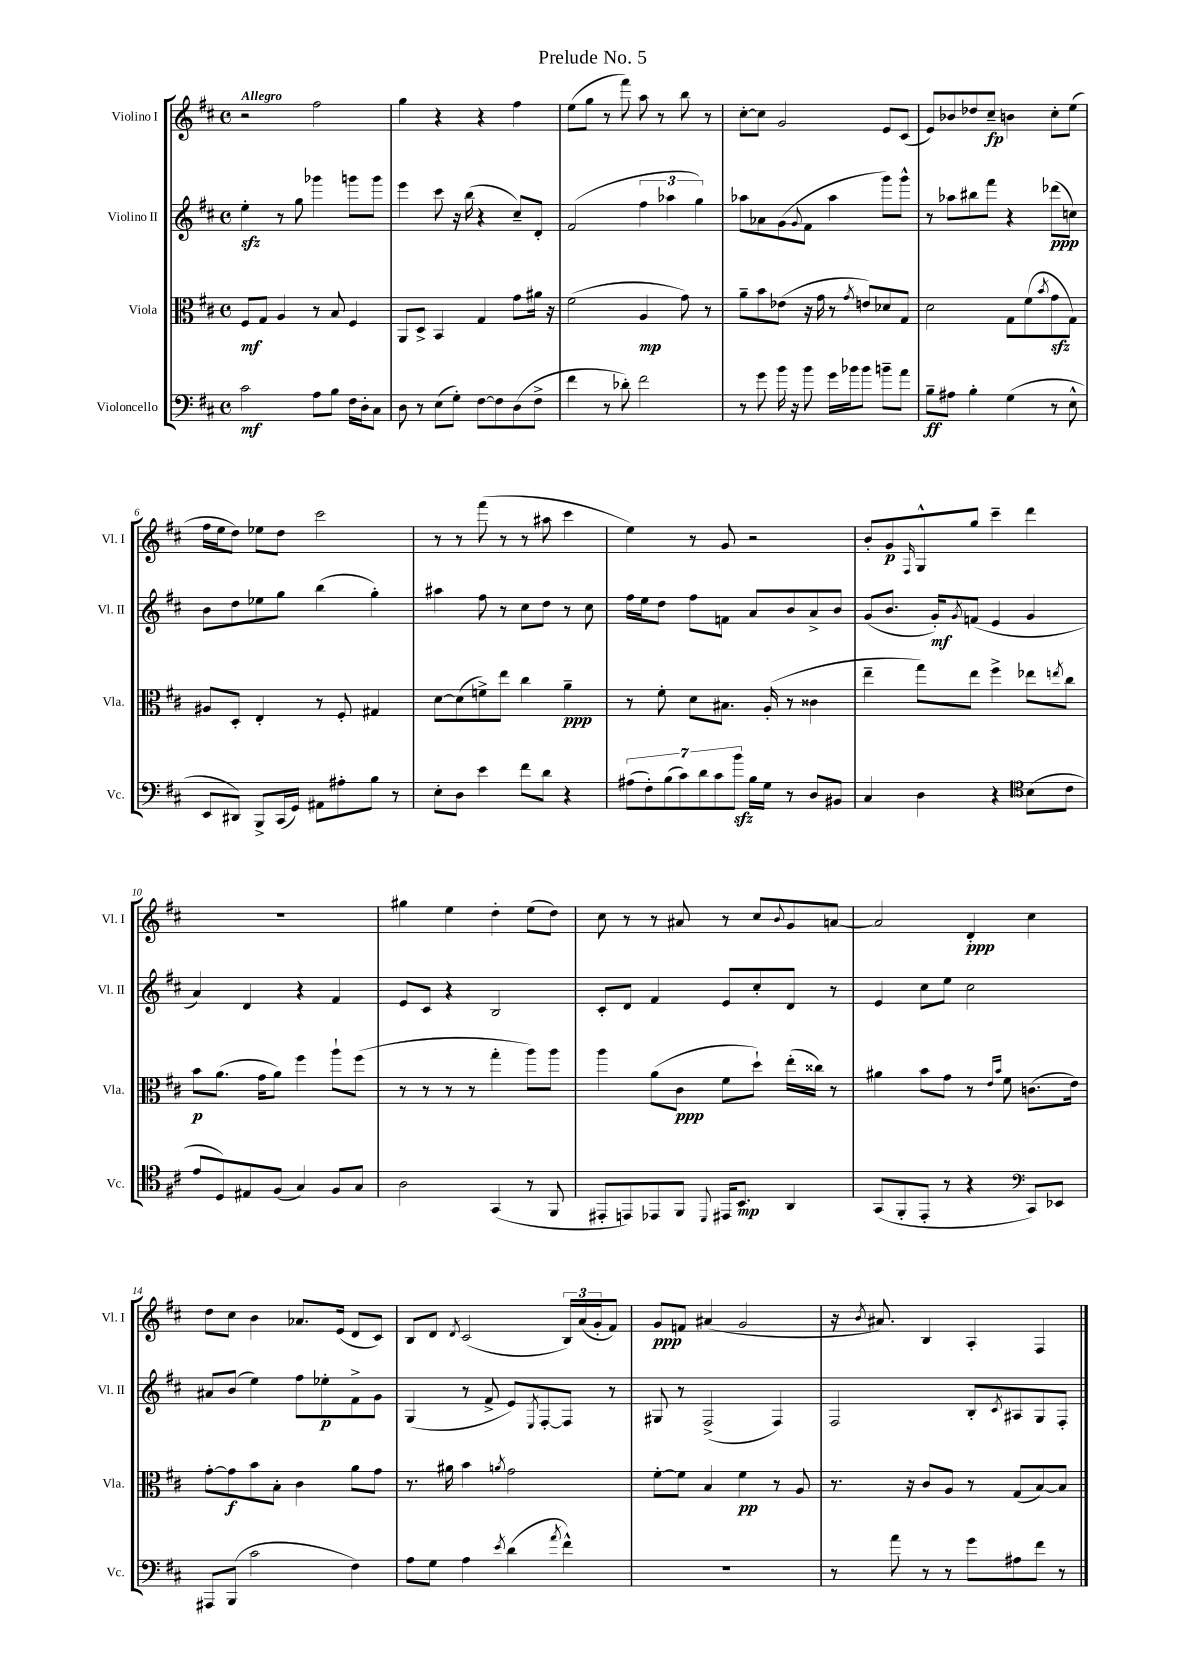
\header { title = "Prelude No. 5" }
<<
\new StaffGroup <<
\new Staff = "s0" \with { instrumentName = "Violino I" shortInstrumentName = "Vl. I" } {
    \clef treble \key d \major \defaultTimeSignature \time 4/4 \tempo "Allegro"
    r2 fis''2 |
    g''4 r4 r4 fis''4 |
    e''8( g''8 r8 fis'''8) a''8 r8 b''8 r8 |
    cis''8~-. cis''8 g'2 e'8 cis'8( |
    e'8) bes'8 des''8 cis''8--\fp b'4 cis''8-. e''8( |
    fis''16 e''16 d''8) ees''8 d''8 cis'''2 |
    r8 r8 fis'''8( r8 r8 ais''8 cis'''4 |
    e''4) r8 g'8 r2 |
    b'8-. g'8\p \grace { fis16 } g8-^ g''8 cis'''4-- d'''4 |
    R1 |
    gis''4 e''4 d''4-. e''8( d''8) |
    cis''8 r8 r8 ais'8 r8 cis''8 \appoggiatura { b'8 } g'8 a'8~ |
    a'2 d'4-.\ppp cis''4 |
    d''8 cis''8 b'4 aes'8. e'16( d'8 cis'8) |
    b8 d'8 \acciaccatura { d'8 } cis'2( \tuplet 3/2 { b16) a'16( g'16-. } fis'8) |
    g'8\ppp f'8 ais'4( g'2 |
    r16 \acciaccatura { b'8 } ais'8.) b4 a4-. fis4 \bar "|." |
}
\new Staff = "s1" \with { instrumentName = "Violino II" shortInstrumentName = "Vl. II" } {
    \clef treble \key d \major \defaultTimeSignature \time 4/4
    e''4-.\sfz r8 g''8 ges'''4 g'''8 g'''8 |
    e'''4 cis'''8 r16 b''16( r4 cis''8--) d'8-. |
    fis'2( \tuplet 3/2 { fis''4 aes''4 g''4) } |
    aes''8 aes'8 g'8( \appoggiatura { g'8 } fis'8 aes''4 g'''8) g'''8-^ |
    r8 aes''8 bis''8 fis'''8 r4 des'''8\ppp( c''8) |
    b'8 d''8 ees''8 g''8 b''4( g''4-.) |
    ais''4 fis''8 r8 cis''8 d''8 r8 cis''8 |
    fis''16 e''16 d''8 fis''8 f'8 a'8 b'8 a'8-> b'8 |
    g'8( b'8. g'16-.\mf) \acciaccatura { g'8 } f'8( e'4 g'4 |
    a'4) d'4 r4 fis'4 |
    e'8 cis'8 r4 b2 |
    cis'8-. d'8 fis'4 e'8 cis''8-. d'8 r8 |
    e'4 cis''8 e''8 cis''2 |
    ais'8 b'8( e''4) fis''8 ees''8-.\p fis'8-> g'8 |
    g4( r8 fis'8-> e'8) \acciaccatura { e8 } fis8~-. fis8 r8 |
    gis8 r8 fis2->( fis4) |
    fis2 b8-. \acciaccatura { cis'8 } ais8 g8 fis8-. \bar "|." |
}
\new Staff = "s2" \with { instrumentName = "Viola" shortInstrumentName = "Vla." } {
    \clef alto \key d \major \defaultTimeSignature \time 4/4
    fis8\mf g8 a4 r8 b8 fis4 |
    a,8 d8-> b,4 g4 g'8 ais'16 r16 |
    fis'2( a4\mp g'8) r8 |
    a'8-- b'8 ees'8( r16 g'16 r8 \acciaccatura { g'8 } e'8) des'8 g8 |
    d'2 g8 fis'8( \acciaccatura { b'8 } g'8\sfz g8) |
    ais8 d8-. e4-. r8 fis8-. gis4 |
    d'8~ d'8( f'8->) e''8 cis''4 a'4--\ppp |
    r8 fis'8-. d'8 bis8. a16-.( r8 cisis'4 |
    e''4-- g''8) e''8 fis''4-> ees''8 \acciaccatura { e''8 } cis''8 |
    b'8\p a'8.( g'16 a'8) fis''4 a''8-! fis''8( |
    r8 r8 r8 r8 g''4-. a''8) a''8 |
    a''4 a'8( cis'8\ppp fis'8 d''8-!) e''16-.( cisis''16) r8 |
    ais'4 b'8 g'8 r8 \grace { e'16 b'16 } fis'8 c'8.( e'16) |
    g'8~-. g'8\f b'8 b8-. cis'4 a'8 g'8 |
    r8. ais'16 b'4 \acciaccatura { a'8 } g'2 |
    fis'8~-. fis'8 b4 fis'4\pp r8 a8 |
    r8. r16 cis'8 a8 r8 g8( b8~) b8 \bar "|." |
}
\new Staff = "s3" \with { instrumentName = "Violoncello" shortInstrumentName = "Vc." } {
    \clef bass \key d \major \defaultTimeSignature \time 4/4
    cis'2\mf a8 b8 fis16 d16-. cis8 |
    d8 r8 e8( g8-.) fis8~ fis8 d8( fis8-> |
    fis'4 r8 des'8-.) fis'2 |
    r8 g'8 b'16 r16 b'8 g'16 bes'16 bes'8 b'8-- a'8 |
    b8--\ff ais8 b4-. g4( r8 e8-^ |
    e,8 dis,8) b,,8-> cis,16( g,16) ais,8 ais8-. b8 r8 |
    e8-. d8 e'4 fis'8 d'8 r4 |
    \tuplet 7/4 { ais8( fis8-.) b8( cis'8) d'8 cis'8 b'8\sfz } b16 g16 r8 d8 bis,8 |
    cis4 d4 r4 \clef tenor b8( cis'8 |
    e'8 d8) eis8 fis8( g4) fis8 g8 |
    a2 g,4( r8 fis,8 |
    eis,8-. e,8) ees,8 fis,8 \appoggiatura { d,8 } eis,16 b,8.\mp a,4 |
    g,8( fis,8-. e,8-. r8 r4 \clef bass cis,8) ees,8 |
    ais,,8 b,,8( cis'2 fis4) |
    a8 g8 a4 \acciaccatura { e'8 } d'4( \acciaccatura { a'8 } fis'4-^) |
    R1 |
    r8 a'8 r8 r8 g'8 ais8 fis'8 r8 \bar "|." |
}
>>
>>
